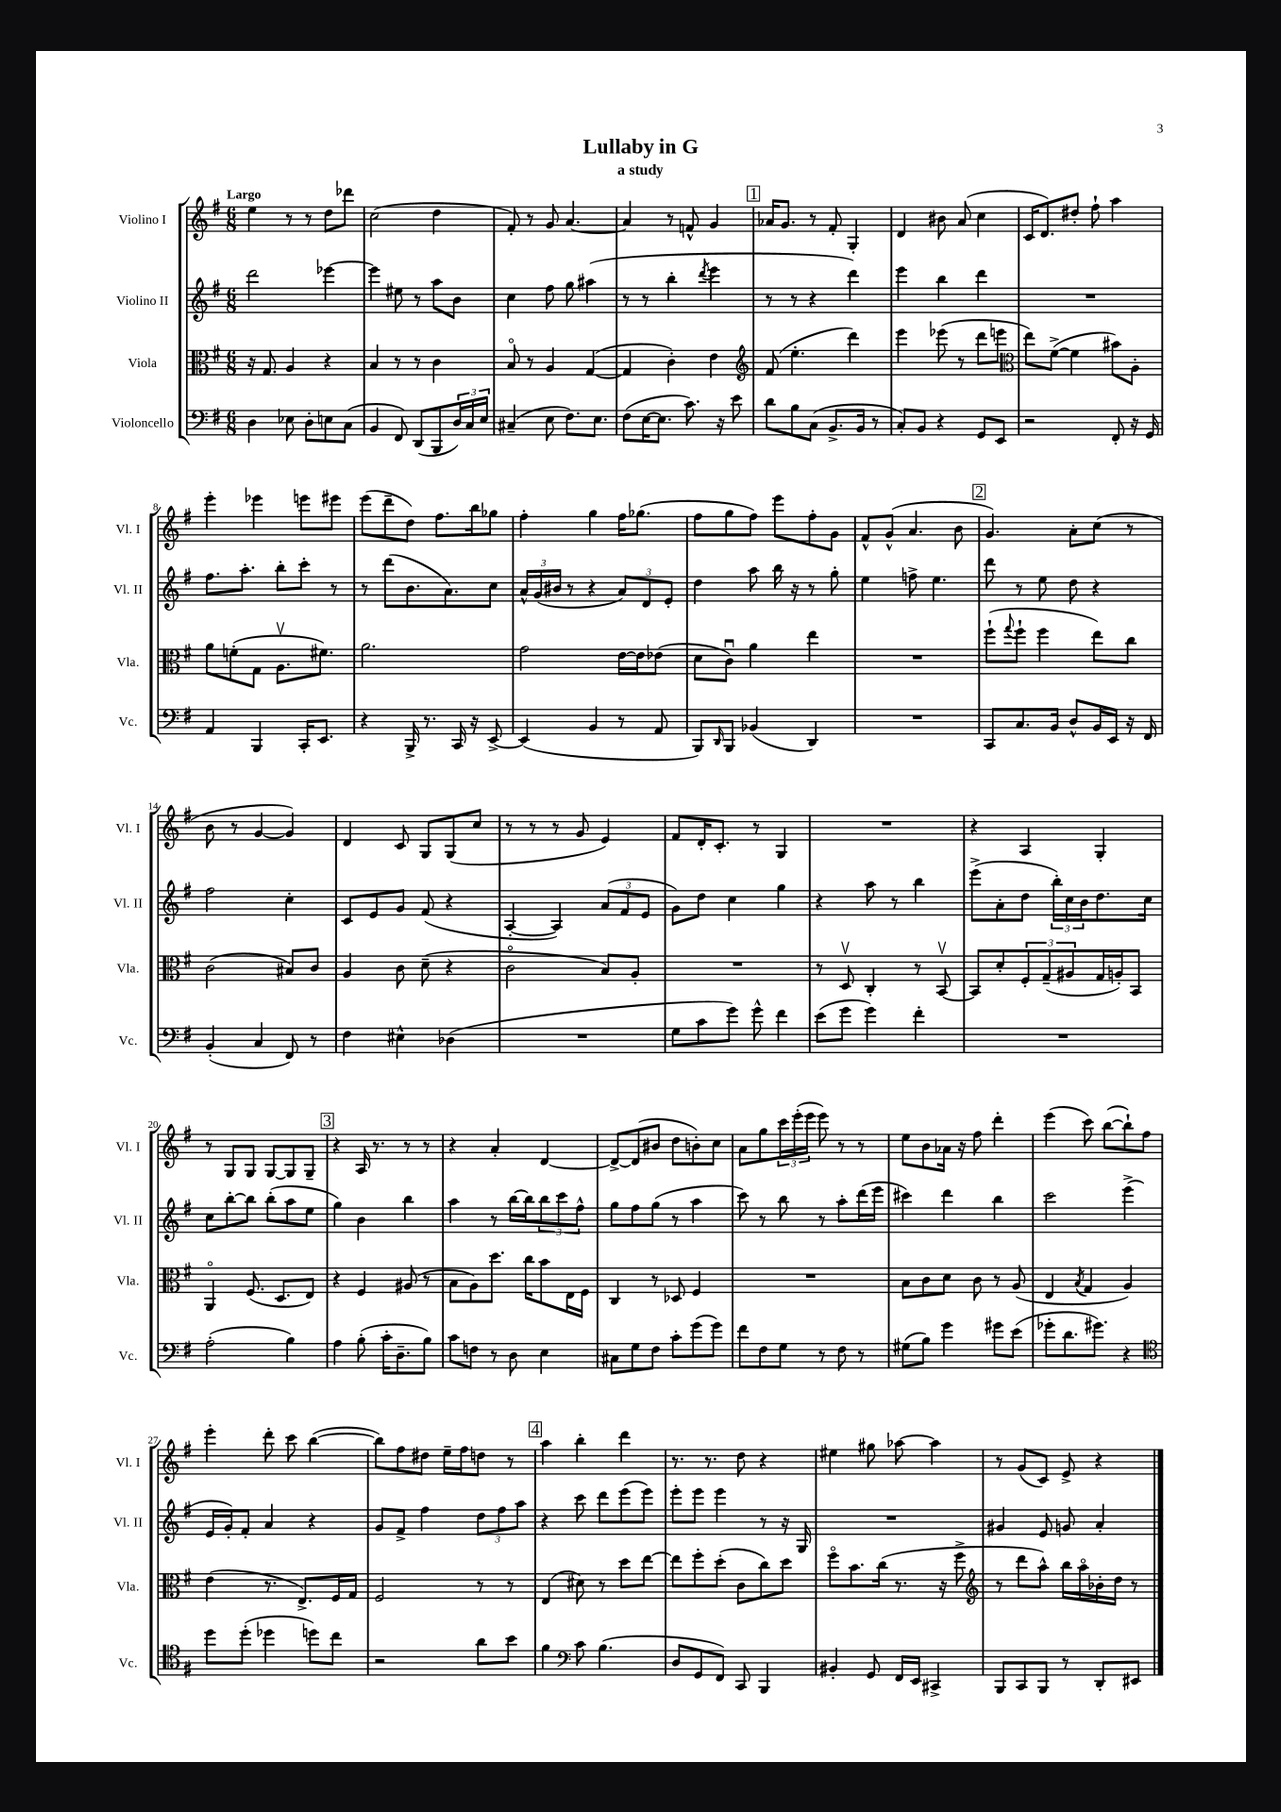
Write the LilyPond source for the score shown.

\header { title = "Lullaby in G" subtitle = "a study" }
<<
\new StaffGroup <<
\new Staff = "s0" \with { instrumentName = "Violino I" shortInstrumentName = "Vl. I" } {
    \clef treble \key g \major \numericTimeSignature \time 6/8 \tempo "Largo"
    e''4 r8 r8 d''8 des'''8 |
    c''2( d''4 |
    fis'8-.) r8 g'8 a'4.~ |
    a'4 r8 f'8-^ g'4 |
    \mark \markup { \box "1" } aes'16 g'8. r8 fis'8-. g4-. |
    d'4 bis'8 a'8( c''4 |
    c'16 d'8.) dis''8-. fis''8-! a''4 |
    e'''4-. ees'''4 e'''8 eis'''8 |
    e'''8( d'''8-- d''8) fis''8. b''16 ges''8 |
    fis''4-. g''4 fis''16 ges''8.( |
    fis''8 g''8 fis''8) e'''8 fis''8-. g'8 |
    fis'8-^ g'8-^( a'4. b'8 |
    \mark \markup { \box "2" } g'4.) a'8-. c''8( r8 |
    b'8 r8 g'4~ g'4) |
    d'4 c'8 g8 g8( c''8 |
    r8 r8 r8 g'8 e'4) |
    fis'8 d'16-. c'8.-. r8 g4 |
    R2. |
    r4 a4 g4-. |
    r8 g8 g8 g8~ g8 g8-- |
    \mark \markup { \box "3" } r4 a16 r8. r8 r8 |
    r4 a'4-. d'4~ |
    d'8~-> d'8( bis'8 d''8 b'8-.) c''8 |
    a'8 g''8 \tuplet 3/2 { c'''16 e'''16-.( e'''16 } e'''8) r8 r8 |
    e''8 b'8 aes'16 r16 fis''8 d'''4-. |
    e'''4( c'''8) b''8~( b''8-!) fis''8 |
    e'''4-. d'''8-. c'''8 b''4~( |
    b''8) fis''8 dis''8 e''16-- fis''16 d''8 r8 |
    \mark \markup { \box "4" } a''4 b''4-. d'''4 |
    r8. r8. d''8 r4 |
    eis''4 gis''8 aes''8~ aes''4 |
    r8 g'8( c'8) e'8-> r4 \bar "|." |
}
\new Staff = "s1" \with { instrumentName = "Violino II" shortInstrumentName = "Vl. II" } {
    \clef treble \key g \major \numericTimeSignature \time 6/8
    d'''2 ees'''4~ |
    ees'''4 eis''8 r8 a''8 b'8 |
    c''4 fis''8 g''8 ais''4( |
    r8 r8 b''4-. \acciaccatura { d'''8 } e'''4 |
    \mark \markup { \box "1" } r8 r8 r4 d'''4) |
    e'''4 b''4 d'''4 |
    R2. |
    fis''8. a''8.-. b''8-. c'''8-. r8 |
    r8 d'''8( b'8. a'8.) c''8 |
    \tuplet 3/2 { a'16-^ g'16( bis'16 } r8 r4 \tuplet 3/2 { a'8) d'8 e'8-. } |
    d''4 a''8 b''16 r16 r8 g''8-. |
    e''4 f''8-> e''4. |
    \mark \markup { \box "2" } d'''8 r8 e''8 d''8 r4 |
    fis''2 c''4-. |
    c'8 e'8 g'8 fis'8( r4 |
    a4~-. a4) \tuplet 3/2 { a'8( fis'8 e'8 } |
    g'8) d''8 c''4 g''4 |
    r4 a''8 r8 b''4 |
    e'''8->( a'8-. d''8 \tuplet 3/2 { b''16-.) c''16 b'16 } d''8. c''16 |
    c''8 b''8~-. b''8 b''8-.( a''8 e''8 |
    \mark \markup { \box "3" } g''4) b'4 b''4 |
    a''4 r8 b''16~ b''16 \tuplet 3/2 { b''8 c'''8 fis''8-^ } |
    g''8 fis''8 g''8( r8 a''4 |
    c'''8) r8 b''8 r8 a''8-. d'''16( e'''16 |
    cis'''4) d'''4 b''4 |
    c'''2 e'''4->( |
    e'16 g'16-.) fis'8-. a'4 r4 |
    g'8 fis'8-> fis''4 \tuplet 3/2 { d''8 fis''8 a''8 } |
    \mark \markup { \box "4" } r4 c'''8 d'''8 e'''8( e'''8) |
    e'''8-. e'''8 e'''4 r8 r16 g16 |
    R2. |
    gis'4 e'8 g'8 a'4-. \bar "|." |
}
\new Staff = "s2" \with { instrumentName = "Viola" shortInstrumentName = "Vla." } {
    \clef alto \key g \major \numericTimeSignature \time 6/8
    r16 g8. a4 r4 |
    b4 r8 r8 c'4 |
    b8\flageolet r8 a4 g4~( |
    g4 c'4-.) e'4 |
    \mark \markup { \box "1" } \clef treble fis'8( e''4.-. d'''4) |
    e'''4 ees'''8( r8 d'''8 e'''8 |
    \clef alto e''8) fis'8~->( fis'4 bis'8) a8-. |
    a'8 f'8-.( g8 a8.\upbow fis'8.) |
    a'2. |
    g'2 e'16~ e'16 ees'8( |
    d'8 c'8\downbow) a'4 e''4 |
    R2. |
    \mark \markup { \box "2" } fis''8-!( \appoggiatura { g''8 } fis''8-! fis''4 e''8) c''8 |
    c'2( bis8) c'8 |
    a4 c'8 d'8--( r4 |
    c'2\flageolet b8) a8-. |
    R2. |
    r8 d8\upbow c4-. r8 b,8~\upbow |
    b,8 d'8-. \tuplet 3/2 { fis8-. g8--( ais8 } g16 a16-.) b,8 |
    a,4\flageolet fis8.( d8. e8) |
    \mark \markup { \box "3" } r4 fis4 ais8( r8 |
    b8 a8) d''8. c''16 b'8 e16 fis16 |
    c4 r8 des8 fis4 |
    R2. |
    b8 c'8 d'8 c'8 r8 a8( |
    e4 \acciaccatura { b8 } g4 a4) |
    e'4( r8. e8.->) fis16 g16 |
    fis2 r8 r8 |
    \mark \markup { \box "4" } e4( dis'8) r8 d''8 e''8~ |
    e''8 fis''8-. d''8-.( c'8 c''8) d''8 |
    fis''8\flageolet b'8. c''16( r8. r16 fis''8-> |
    \clef treble r8 d'''8 a''8-^) b''16 a''16\flageolet bes'16-. d''16 r8 \bar "|." |
}
\new Staff = "s3" \with { instrumentName = "Violoncello" shortInstrumentName = "Vc." } {
    \clef bass \key g \major \numericTimeSignature \time 6/8
    d4 ees8 d8-. e8 c8( |
    b,4 fis,8) d,8( b,,8 \tuplet 3/2 { d16) c16 e16 } |
    cis4--( e8 fis8.) e8. |
    fis8( e16~ e8. c'8.) r16 e'8 |
    \mark \markup { \box "1" } d'8 b8 c8( b,8.-> b,16 r8 |
    c8-.) b,8 r4 g,8 e,8 |
    r2 fis,8-. r16 g,16 |
    a,4 b,,4 c,16-. e,8. |
    r4 b,,16-> r8. c,16 r16 e,8~-> |
    e,4( b,4 r8 a,8 |
    b,,8) \grace { d,16 } b,,8 bes,4( d,4) |
    R2. |
    \mark \markup { \box "2" } c,8 c8. b,16 d8-^ b,16 e,16 r16 fis,16 |
    b,4-.( c4 fis,8) r8 |
    fis4 eis4-^ des4( |
    R2. |
    g8 c'8 g'8) g'8-^ fis'4 |
    e'8( g'8 g'4) fis'4-. |
    R2. |
    a2-.( b4) |
    \mark \markup { \box "3" } a4 b8-.( c'16-. d8.-- b8) |
    c'8 f8 r8 d8 e4 |
    cis8 g8 fis8 c'8-. g'8( g'8) |
    fis'8 fis8 g8 r8 fis8 r8 |
    gis8( b8) g'4 gis'8 e'8( |
    ges'8-. d'8. gis'8.) r4 |
    \clef tenor d''8 d''8-.( des''4 d''8) c''8 |
    r2 a'8 b'8 |
    \mark \markup { \box "4" } fis'4 \clef bass c'8 b4.( |
    d8 g,8 fis,8) c,8 b,,4 |
    bis,4-. g,8 fis,16 e,16 cis,4-> |
    b,,8 c,8 b,,8 r8 d,8-. eis,8 \bar "|." |
}
>>
>>
